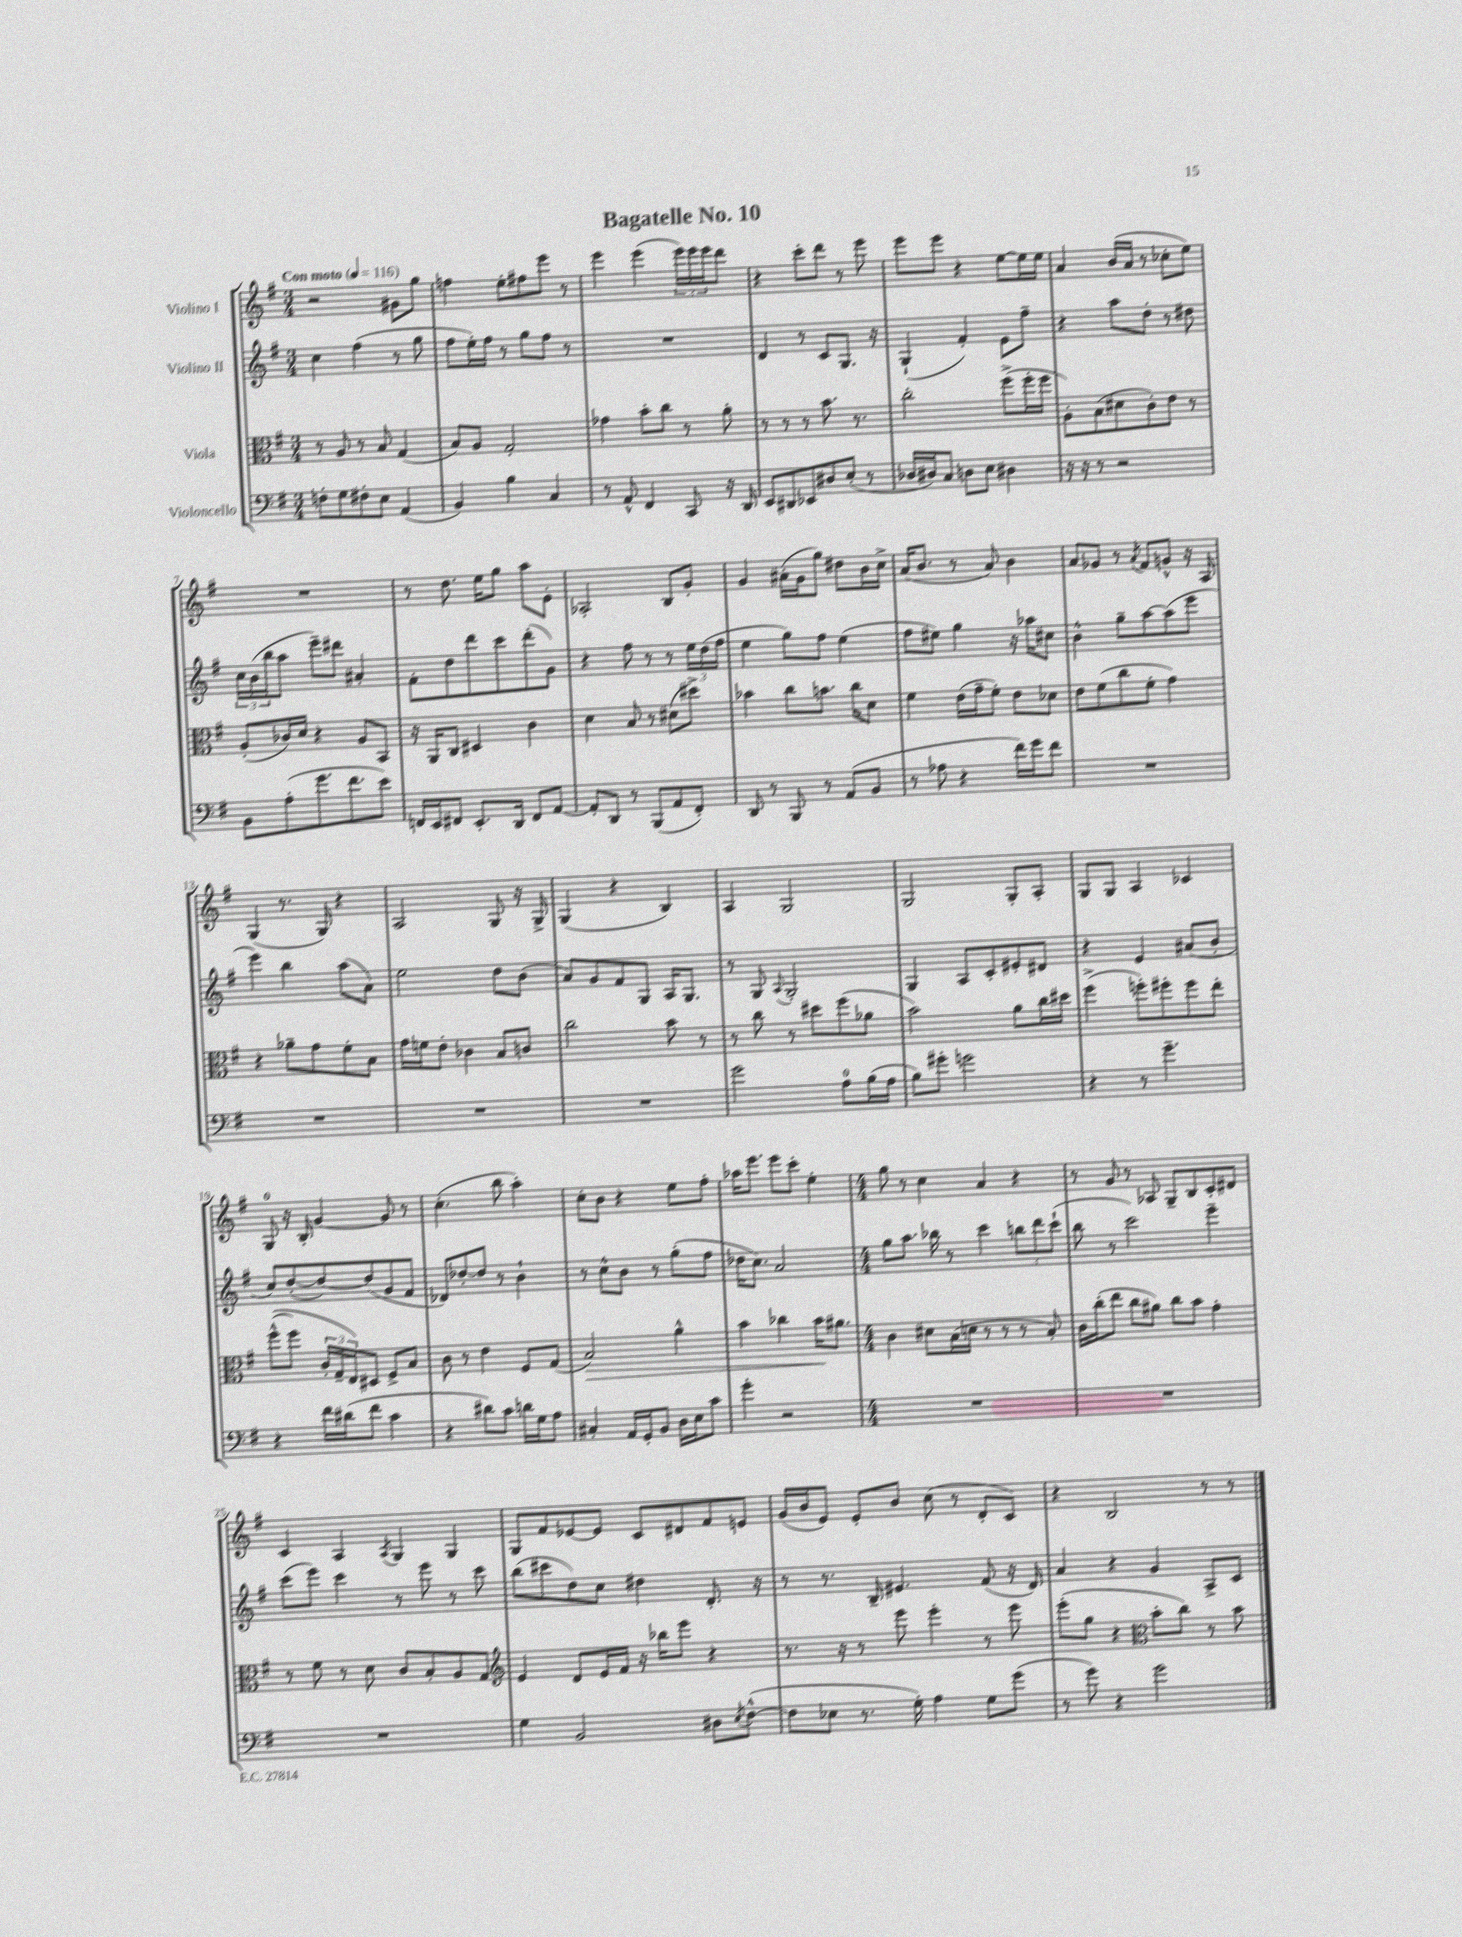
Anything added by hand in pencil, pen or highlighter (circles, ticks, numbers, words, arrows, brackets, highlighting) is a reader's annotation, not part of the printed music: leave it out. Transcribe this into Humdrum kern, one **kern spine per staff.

**kern	**kern	**kern	**kern
*staff4	*staff3	*staff2	*staff1
*clefF4	*clefC3	*clefG2	*clefG2
*k[f#]	*k[f#]	*k[f#]	*k[f#]
*M3/4	*M3/4	*M3/4	*M3/4
*MM116	*MM116	*MM116	*MM116
8F'\L	8r	4cc\	2r
8G\	8A/	.	.
8F#'\	8r	(4ff#\	.
8E\J	8B/	.	.
(4AA/	(4G/	8r	8g#\L
.	.	8gg\	8gg\J
=	=	=	=
4BB/)	8B/L)	8ff#\L	4ff\
.	8A/J	16ee'\L)	.
.	.	16ff#\JJ	.
4B\	2G'/	8r	8ee'\L
.	.	8gg\L	8ff#\
4C/	.	8ff#\J	8eee\J
.	.	8r	8r
=	=	=	=
8r	4g-\	2.r	4eee\
8AA^^/	.	.	.
4FF#/	8b'\L	.	(4eee\
.	8cc\J	.	.
8CC/	8r	.	24eee\LL)
.	.	.	24eee\
.	.	.	24eee\J
16r	8a'\	.	8ddd\J
16DD/	.	.	.
=	=	=	=
8EE/L	8r	4d/	4r
8DD#/	8r	.	.
8EE-/	8r	8r	8ccc'\L
8D#/	8.b\	8c/L	8ddd\J
(8E'/J	.	8.G/J	8r
.	8.r	.	.
8r	.	.	8eee\
.	.	16r	.
=	=	=	=
16D-/LL	2cc'\	(4G`/	8eee\L
16D#/J)	.	.	.
8C/J	.	.	8eee\J
8D\L	.	4f#'/)	4r
8E\J	.	.	.
4D#\	(8ff#^\L	8e\L	[8ee\L
.	16ff#'\L	8ff#~\J	16ee\]L
.	16ff#\JJ	.	16ee\JJ
=	=	=	=
16r	8A'\L)	4r	4a/
16r	.	.	.
8r	(8B\	.	.
2r	8d#\	8aa\L	(16b/LL
.	.	.	16a/JJ
.	8c'\)	8dd'\J	8r
.	8e\J	8r	8cc-'\L
.	8r	8dd#\	8ee\J)
=	=	=	=
8BB\L	(8A'/L	24cc\LL	2.r
.	.	(24b\	.
.	.	24bb\J	.
(8A'\	16c-/L)	8aa\J	.
.	16d/JJ	.	.
8.g\	4r	8eee~\L)	.
.	.	8ddd#\J	.
8.f#\	.	.	.
.	8A/L	4a#'/	.
8e\J)	8BB/J	.	.
=	=	=	=
16FF/LL	16r	8f#'\L	8r
16EE/J	16AA/LK	.	.
8FF#/J	8C/J	8dd\	8.dd\
8.EE'/L	4D#/	8ddd\	.
.	.	.	16ee\LK
.	.	8ccc\	8gg\J
16DD/Jk	.	.	.
8FF#/L	4c\	(8ddd'\	8aa\L
[8AA/J	.	8g\J)	8e'\J
=	=	=	=
8AA'/]L	4d\	4r	2A-'/
8DD/J	.	.	.
8r	8B/	8ff#\	.
(8BBB/L	8r	8r	.
8AA/	(8d#\L	8r	8B/L
8FF#'/J)	8dd#^\J)	24ee\LL	8g'/J
.	.	(24dd\	.
.	.	24ff#\JJ	.
=	=	=	=
8DD/	4b-\	4ee\	4g/
8r	.	.	.
8BBB/	8cc\L	8gg\L)	(16a#'\LL
.	.	.	16g\J
8r	8.b\J	8ff#\J	8gg\J)
(8AA/L	.	(4ee\	8dd#\L
.	16cc\LK	.	.
8BB/J	8d\J	.	16b\L
.	.	.	16cc^\JJ
=	=	=	=
8r	4f#\	8ff#\L	(16a/LK
.	.	.	8.b/J
8A-\	.	8ee#\J)	.
4r	(16e\LL	4gg\	8r
.	16g~\J	.	.
.	8f#'\J)	.	8a/)
16f#\LL)	8e\L	16r	4b\
16g\J	.	16aa-\LK	.
8f#\J	8d-\J	8cc#\J	.
=	=	=	=
2.r	8e\L	4b^^\	8a/L
.	(8f#\	.	8g-/J
.	8cc\	8gg~\L	8r
.	.	.	8qa/
.	8f#'\J	[8aa\	8f#/L
.	4g\)	(8aa\]	8g^^/J
.	.	8eee\J	16r
.	.	.	16A/
=	=	=	=
2.r	4r	4eee\)	(4G/
.	8a-~\L	4bb\	8.r
.	8g\	.	.
.	.	.	16G/)
.	8f#'\	(8aa\L	4r
.	8B\J	8a\J)	.
=	=	=	=
2.r	16g\LL	2ee\	2A/
.	16f\J	.	.
.	8e'\J	.	.
.	4c-\	.	.
.	8B/L	8dd\L	8G/
.	8c/J	(8b\J	16r
.	.	.	16G^/
=	=	=	=
2.r	2cc\	8a/L)	(4G/
.	.	8g/	.
.	.	8f#/	4r
.	.	8G/J	.
.	8b\	16A/LK	4B/)
.	.	8.G/J	.
.	8r	.	.
=	=	=	=
2g\	8r	8r	4A/
.	8cc\	8G/	.
.	.	8qqA/	.
.	8r	2G'/	2G/
.	8dd#\L	.	.
8A\L	(8ff#\	.	.
(16B\L	8a-\J	.	.
16A\JJ	.	.	.
=	=	=	=
8B\L)	2b\)	4G/	2G/
8g#'\J	.	.	.
2g\	.	8A/L	.
.	.	8c'/	.
.	8a\L	8e#'/	8G'/L
.	16cc\L	8d#/J	8A'/J
.	16dd#\JJ	.	.
=	=	=	=
4r	(4ff#^\	4r	8G/L
.	.	.	8G/J
8r	8ff'\L)	4e/	4A/
4.g~\	8ff#'\	.	.
.	8ff#\	(8a#/L	4c-/
.	8ee'\J	8b'/J	.
=	=	=	=
4r	&((8ff#^^\L	8cc/L)	8G/
.	8ff#\J)	([8dd'/	16r
.	.	.	16B'/
16f#\LL	24c'/LL	8dd/_)	[4g/
.	24G~/	.	.
(16d#\J	.	.	.
.	24E/J&)	.	.
8f#\J	8D#/J	(8dd/]	.
4c\	8F#^/L	8g/	8g/]
.	8B/J	8f#/J	8r
=	=	=	=
4r	8c\	8d-/L)	(4.cc'\
.	8r	[8dd-'/	.
8d#\L)	4e\	8dd-/]J	.
8c\J	.	8r	8bb\
16d\LL	8F#/L	4b`\	4aa'\)
16G\J	.	.	.
8A\J	(8G/J	.	.
=	=	=	=
4C#'/	2B/)	8r	8cc'\L
.	.	8cc^^\L	8b\J
16AA/LL	.	8b\J	4r
16GG'/J	.	.	.
8BB/J	.	8r	.
16D\LL	4a^^\	(8gg'\L	8ee\L
16E\J	.	.	.
8c\J	.	8ff#\J	8ff#'\J
=	=	=	=
4g'\	4b\	16dd-\LK	16aa-\LK
.	.	8.cc\J)	8.eee\J
2r	4cc-\	2a/	8eee\L
.	.	.	8ccc'\J
.	16b\LK	.	4ee'\
.	8.a#\J	.	.
=	=	=	=
*M4/4	*M4/4	*M4/4	*M4/4
1r	4c\	8gg\L	8gg\
.	.	8.aa\J	8r
.	8d#\L	.	4cc\
.	.	16bb-\	.
.	(16B\L	8r	.
.	16d\JJ	.	.
.	8r	4ccc\	4a/
.	8r	.	.
.	8r	12bb\L	4r
.	.	12ddd\	.
.	8B'/)	.	.
.	.	(12ccc`\J	.
=	=	=	=
1r	16c\LL	8bb\	8r
.	(16cc'\J	.	.
.	8ee\J	8r	8g/
.	8cc\L	2ccc\)	8r
.	8a#\J)	.	8A-/
.	8cc\L	.	8G~/L
.	8b\J	.	8B/
.	4g'\	4eee~\	8c'/
.	.	.	8d#/J
=	=	=	=
1r	8r	(8ccc\L	4c/
.	8f#\	8eee\J)	.
.	8r	4ccc\	4A/
.	8d\	.	.
.	.	.	8qA/
.	8c/L	8r	4G/
.	8B'/	8eee\	.
.	8A/	8r	4G/
.	8G/J	8ccc\	.
=	=	=	=
*	*clefG2	*	*
4G\	4e/	(8bb\L	8G/L
.	.	8ccc#\	8f#/
2BB/	8d/L	8dd\)	[8e-/
.	16e/L	8cc\J	8e-/]J
.	16f#/JJ	.	.
.	16r	4dd#\	8c/L
.	16bb-\LK	.	.
.	8eee\J	.	8d#/
8D#\L	4r	8.d'/	8f#/
8qE/	.	.	.
([8F#^^\J	.	.	8e/J
.	.	16r	.
=	=	=	=
8F#\]L	8.r	8r	(16g/LL
.	.	.	16b/J
8E-\J	.	8.r	8e/J)
.	16r	.	.
8.r	8r	.	8e'/L
.	.	16B~/	.
.	8eee\	4.e#/	8b/J
16G'\)	.	.	.
4A\	4eee'\	.	(8cc\
.	.	.	8r
8G\L	8r	(8f#/	8d'/L
(8g\J	8eee\	16r	8c/J)
.	.	16d/)	.
=	=	=	=
8r	(8eee'\L	4a/	4r
8g\)	8gg\J	.	.
4r	4r	4r	2B/
*	*clefC3	*	*
2g\	8b'\L	4g/	.
.	8cc\J)	.	.
.	8r	8A^/L	8r
.	8b\	8c/J	8r
==	==	==	==
*-	*-	*-	*-
